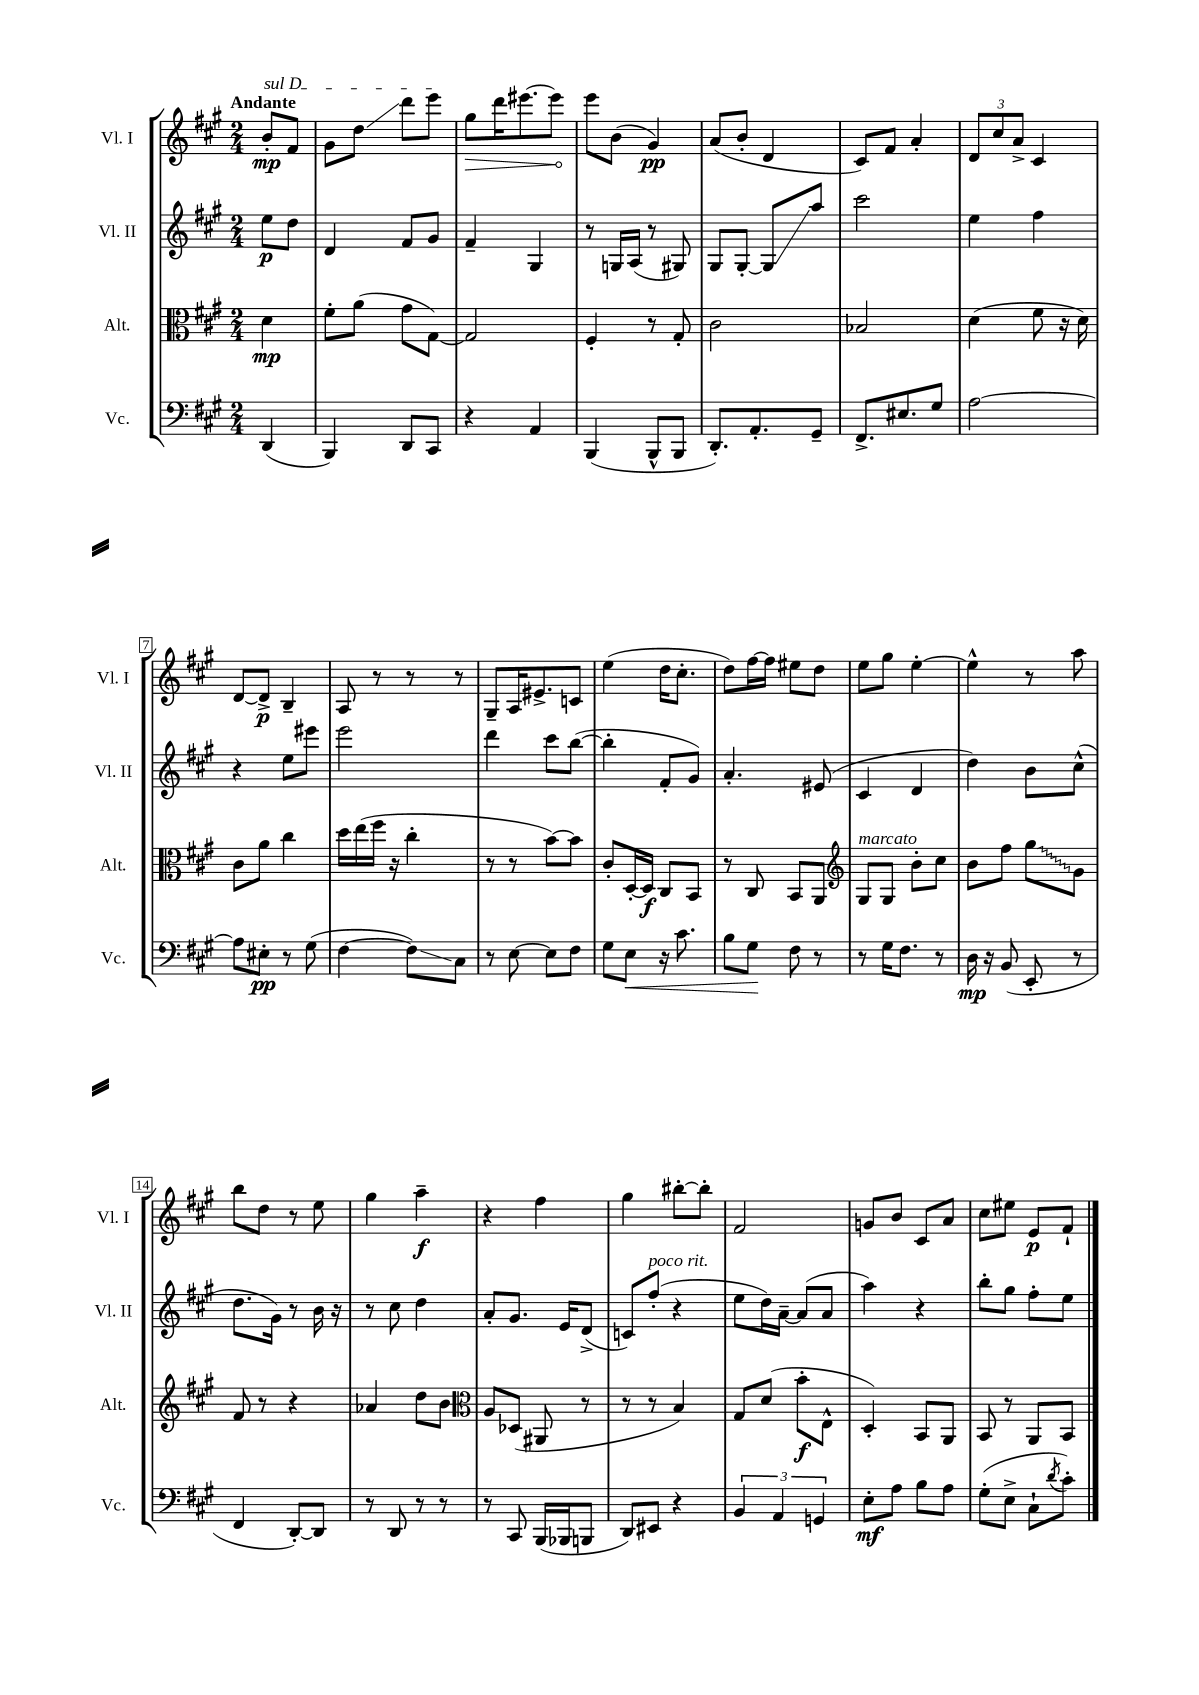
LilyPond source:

<<
\new StaffGroup <<
\new Staff = "s0" \with { instrumentName = "Vl. I" shortInstrumentName = "Vl. I" } {
    \clef treble \key a \major \numericTimeSignature \time 2/4 \partial 4 \tempo "Andante"
    \once \override TextSpanner.bound-details.left.text = \markup { \italic "sul D" } b'8-.\mp\startTextSpan fis'8 |
    gis'8 d''8\glissando d'''8 e'''8\stopTextSpan |
    \once \override Hairpin.circled-tip = ##t gis''8\> d'''16 eis'''8.~ eis'''8\! |
    e'''8 b'8( gis'4\pp) |
    a'8( b'8-. d'4 |
    cis'8) fis'8 a'4-. |
    \tuplet 3/2 { d'8 cis''8 a'8-> } cis'4 |
    d'8~ d'8->\p b4-- |
    a8 r8 r8 r8 |
    gis8-- a16 eis'8.-> c'8 |
    e''4( d''16 cis''8.-. |
    d''8) fis''16~ fis''16 eis''8 d''8 |
    e''8 gis''8 e''4~-. |
    e''4-^ r8 a''8 |
    b''8 d''8 r8 e''8 |
    gis''4 a''4--\f |
    r4 fis''4 |
    gis''4 bis''8~-. bis''8-. |
    fis'2 |
    g'8 b'8 cis'8 a'8 |
    cis''8 eis''8 e'8\p fis'8-! \bar "|." |
}
\new Staff = "s1" \with { instrumentName = "Vl. II" shortInstrumentName = "Vl. II" } {
    \clef treble \key a \major \numericTimeSignature \time 2/4 \partial 4
    e''8\p d''8 |
    d'4 fis'8 gis'8 |
    fis'4-- gis4 |
    r8 g16 a16( r8 gis8) |
    gis8 gis8~-. gis8\glissando a''8 |
    cis'''2 |
    e''4 fis''4 |
    r4 e''8 eis'''8 |
    e'''2 |
    d'''4 cis'''8 b''8~( |
    b''4-. fis'8-. gis'8) |
    a'4.-. eis'8( |
    cis'4 d'4 |
    d''4) b'8 cis''8-^( |
    d''8. gis'16) r8 b'16 r16 |
    r8 cis''8 d''4 |
    a'8-. gis'8. e'16 d'8->( |
    c'8) fis''8-.^\markup { \italic "poco rit." }( r4 |
    e''8 d''16) a'16~-- a'8( a'8 |
    a''4) r4 |
    b''8-. gis''8 fis''8-. e''8 \bar "|." |
}
\new Staff = "s2" \with { instrumentName = "Alt." shortInstrumentName = "Alt." } {
    \clef alto \key a \major \numericTimeSignature \time 2/4 \partial 4
    d'4\mp |
    fis'8-. a'8( gis'8 gis8~) |
    gis2 |
    fis4-. r8 gis8-. |
    cis'2 |
    bes2 |
    d'4( fis'8 r16 d'16) |
    cis'8 a'8 cis''4 |
    d''16 e''16( fis''16 r16 cis''4-. |
    r8 r8 b'8~) b'8 |
    cis'8-. d16~-. d16\f cis8 b,8 |
    r8 cis8 b,8 a,8 |
    \clef treble gis8^\markup { \italic "marcato" } gis8 b'8-. cis''8 |
    b'8 fis''8 \once \override Glissando.style = #'zigzag gis''8\glissando gis'8 |
    fis'8 r8 r4 |
    aes'4 d''8 b'8 |
    \clef alto a8 des8( ais,8 r8 |
    r8 r8 b4) |
    gis8 d'8( b'8-.\f e8-^ |
    d4-.) b,8 a,8 |
    b,8 r8 a,8 b,8 \bar "|." |
}
\new Staff = "s3" \with { instrumentName = "Vc." shortInstrumentName = "Vc." } {
    \clef bass \key a \major \numericTimeSignature \time 2/4 \partial 4
    d,4( |
    b,,4) d,8 cis,8 |
    r4 a,4 |
    b,,4( b,,8-^ b,,8 |
    d,8.-.) a,8.-. gis,8-- |
    fis,8.-> eis8. gis8 |
    a2~ |
    a8 eis8-.\pp r8 gis8( |
    fis4~ fis8\glissando) cis8 |
    r8 e8~ e8 fis8 |
    gis8 e8\< r16 cis'8. |
    b8 gis8\! fis8 r8 |
    r8 gis16 fis8. r8 |
    d16\mp r16 b,8( e,8-. r8 |
    fis,4 d,8~-.) d,8 |
    r8 d,8 r8 r8 |
    r8 cis,8 b,,16( bes,,16 b,,8 |
    d,8) eis,8 r4 |
    \tuplet 3/2 { b,4 a,4 g,4 } |
    e8-.\mf a8 b8 a8 |
    gis8-.( e8-> cis8-! \acciaccatura { d'8 } cis'8-.) \bar "|." |
}
>>
>>
\layout { \context { \Score \override BarNumber.stencil = #(make-stencil-boxer 0.1 0.3 ly:text-interface::print) } }
